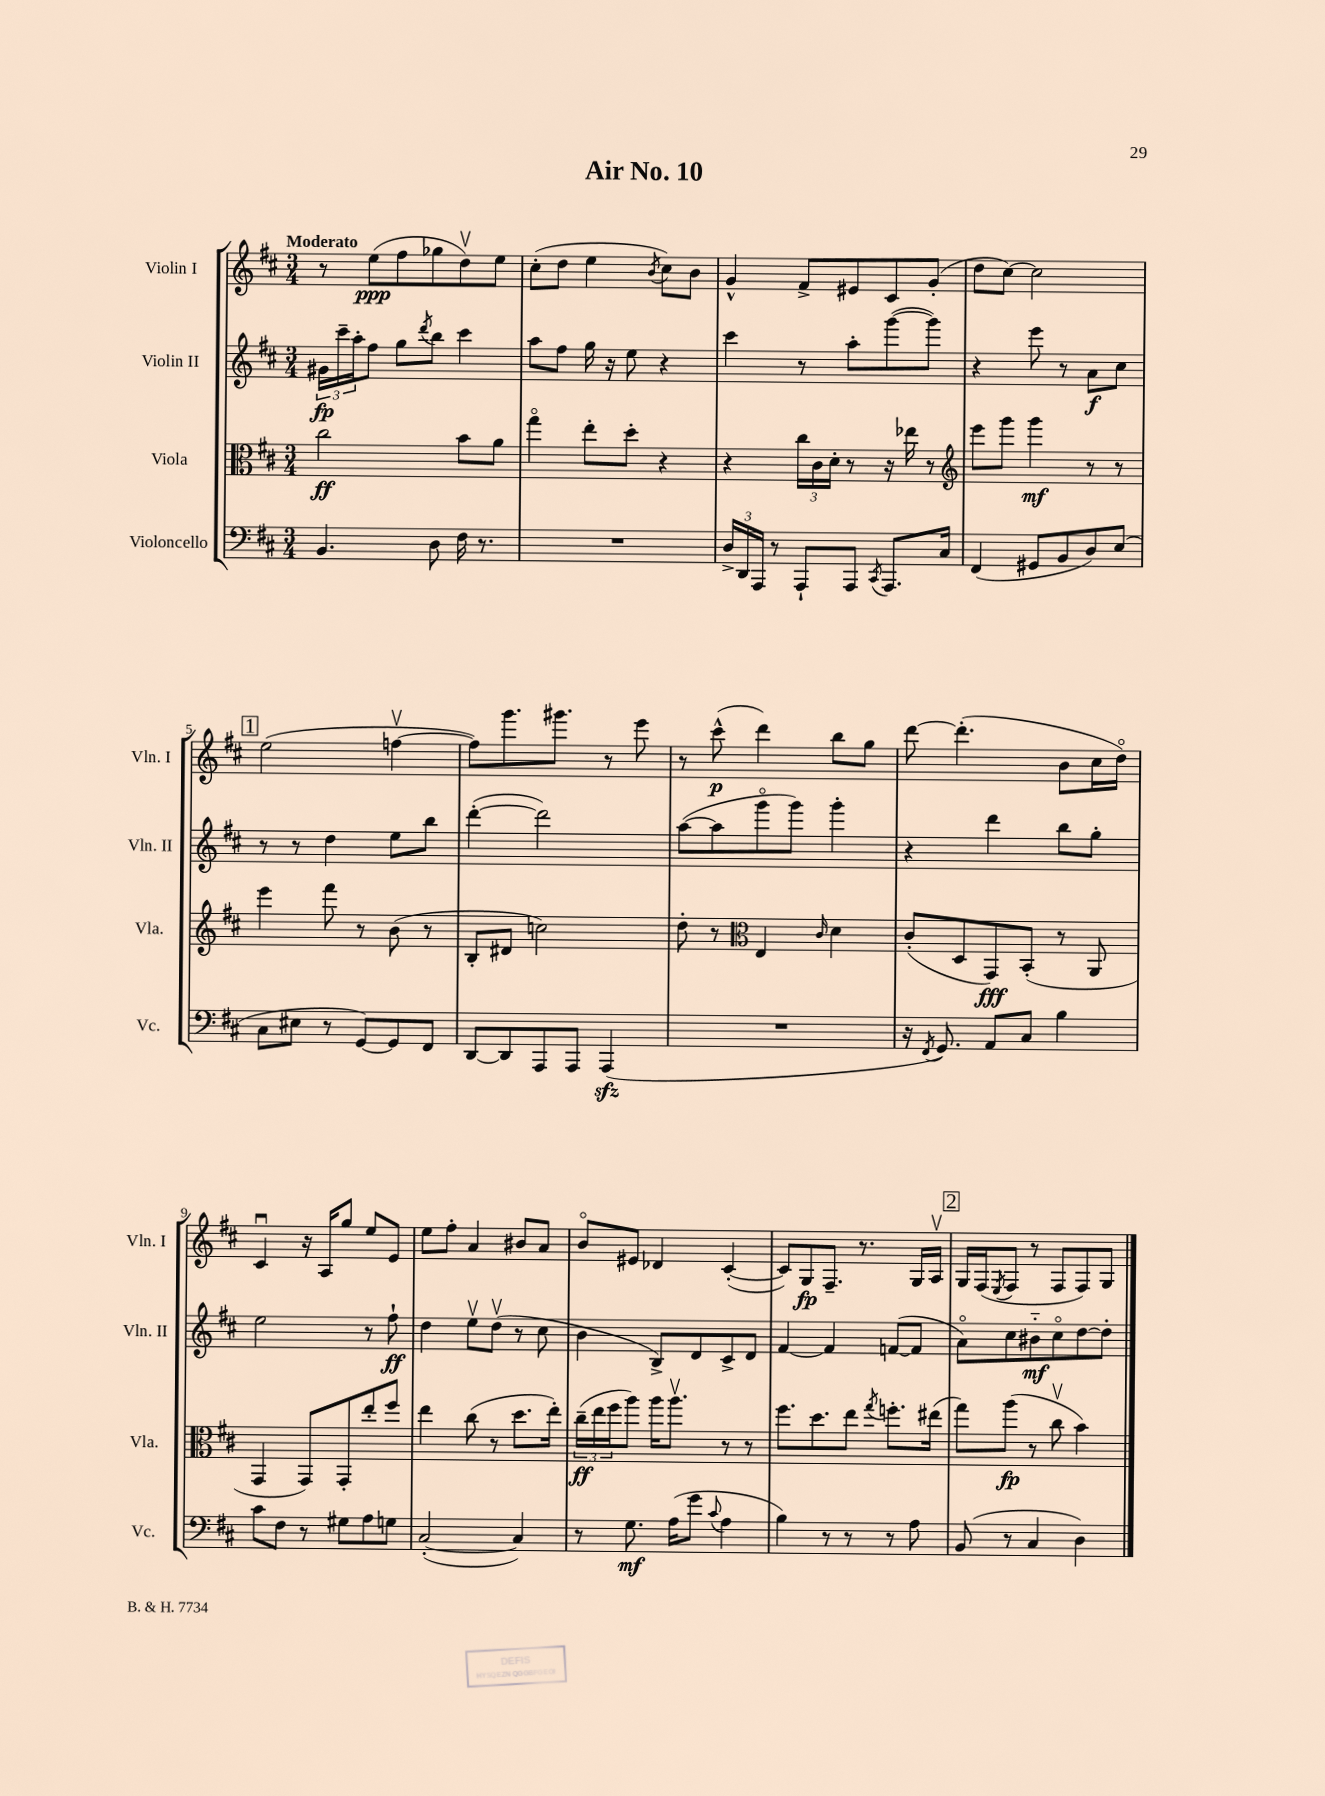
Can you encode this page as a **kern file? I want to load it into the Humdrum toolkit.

**kern	**dynam	**kern	**dynam	**kern	**dynam	**kern	**dynam
*part4	*part4	*part3	*part3	*part2	*part2	*part1	*part1
*staff4	*staff4	*staff3	*staff3	*staff2	*staff2	*staff1	*staff1
*I"Violoncello	*	*I"Viola	*	*I"Violin II	*	*I"Violin I	*
*I'Vc.	*	*I'Vla.	*	*I'Vln. II	*	*I'Vln. I	*
*clefF4	*	*clefC3	*	*clefG2	*	*clefG2	*
*k[f#c#]	*	*k[f#c#]	*	*k[f#c#]	*	*k[f#c#]	*
*M3/4	*	*M3/4	*	*M3/4	*	*M3/4	*
=1	=1	=1	=1	=1	=1	=1	=1
!	!	!	!	!	!	!LO:TX:a:B:t=Moderato	!
4.BB/	.	2cc#\	ff	24g#X\LL	fp	8r	.
.	.	.	.	24ccc#~\	.	.	.
.	.	.	.	24aa'\J	.	.	.
.	.	.	.	8ff#\J	.	(8ee\L	ppp
.	.	.	.	8gg\L	.	8ff#\	.
.	.	.	.	8qddd/	.	.	.
8D\	.	.	.	8bb\J	.	8gg-X\	.
16F#\	.	8b\L	.	4ccc#\	.	8ddv\)	.
8.r	.	.	.	.	.	.	.
.	.	8a\J	.	.	.	8ee\J	.
=2	=2	=2	=2	=2	=2	=2	=2
2.r	.	4gg\	.	8aa\L	.	(8cc#'\L	.
.	.	.	.	8ff#\J	.	8dd\J	.
.	.	8ee'\L	.	16gg\	.	4ee\	.
.	.	.	.	16r	.	.	.
.	.	8dd'\J	.	8ee\	.	.	.
.	.	.	.	.	.	8qb/	.
.	.	4r	.	4r	.	8cc#\L)	.
.	.	.	.	.	.	8b\J	.
=3	=3	=3	=3	=3	=3	=3	=3
24D^/LL	.	4r	.	4ccc#\	.	4g^^/	.
24DD/	.	.	.	.	.	.	.
24AAA/JJ	.	.	.	.	.	.	.
8r	.	.	.	.	.	.	.
8AAA`/L	.	24cc#\LL	.	8r	.	8f#^/L	.
.	.	24c#\	.	.	.	.	.
.	.	24d'\JJ	.	.	.	.	.
8AAA/J	.	8r	.	8aa'\L	.	8e#X/	.
8qCC#/	.	.	.	.	.	.	.
8.AAA/L	.	16r	.	([8ggg\	.	8c#/	.
.	.	16ee-X\	.	.	.	.	.
.	.	8r	.	8ggg\J])	.	(8g'/J	.
16C#/Jk	.	.	.	.	.	.	.
=4	=4	=4	=4	=4	=4	=4	=4
*	*	*clefG2	*	*	*	*	*
(4FF#/	.	8eee\L	.	4r	.	8dd\L	.
.	.	8ggg\J	.	.	.	[8cc#\J)	.
8GG#X/L	.	4ggg\	mf	8eee\	.	2cc#\]	.
8BB/	.	.	.	8r	.	.	.
8D/)	.	8r	.	8a\L	f	.	.
(8E/J	.	8r	.	8cc#\J	.	.	.
!!LO:LB:g=z
!!LO:REH:place=s1:t=1
=5	=5	=5	=5	=5	=5	=5	=5
8C#\L	.	4eee\	.	8r	.	(2ee\	.
8E#X\J	.	.	.	8r	.	.	.
8r	.	8fff#\	.	4dd\	.	.	.
[8GG/L)	.	8r	.	.	.	.	.
8GG/]	.	(8b\	.	8ee\L	.	[4ffnv\	.
8FF#/J	.	8r	.	8bb\J	.	.	.
=6	=6	=6	=6	=6	=6	=6	=6
[8DD/L	.	8B'/L	.	([4ddd'\	.	8ff\L])	.
8DD/]	.	8d#X/J	.	.	.	8.ggg\	.
8AAA/	.	2ccn\)	.	2ddd\])	.	.	.
.	.	.	.	.	.	8.ggg#X\J	.
8AAA/J	.	.	.	.	.	.	.
(4AAAzz/	.	.	.	.	.	8r	.
.	.	.	.	.	.	8eee\	.
=7	=7	=7	=7	=7	=7	=7	=7
2.r	.	8dd'\	.	([8aa\L	.	8r	.
.	.	8r	.	8aa\]	.	(8ccc#^^\	p
*	*	*clefC3	*	*	*	*	*
.	.	4E/	.	8ggg\	.	4ddd\)	.
.	.	.	.	8ggg\J)	.	.	.
.	.	16qqc#/	.	.	.	.	.
.	.	4d\	.	4ggg'\	.	8bb\L	.
.	.	.	.	.	.	8gg\J	.
=8	=8	=8	=8	=8	=8	=8	=8
16r	.	(8c#'/L	.	4r	.	[8ddd\	.
8qFF#/	.	.	.	.	.	.	.
8.GG/)	.	.	.	.	.	.	.
.	.	8D/	.	.	.	(4.ddd'\]	.
8AA/L	.	8GG/)	fff	4ddd\	.	.	.
8C#/J	.	(8BB'/J	.	.	.	.	.
4B\	.	8r	.	8bb\L	.	8b\L	.
.	.	8AA/	.	8gg'\J	.	16cc#\L	.
.	.	.	.	.	.	16dd\JJ)	.
!!LO:LB:g=z
=9	=9	=9	=9	=9	=9	=9	=9
8c#\L	.	4GG/	.	2ee\	.	4c#u/	.
8F#\J	.	.	.	.	.	.	.
8r	.	8GG/L)	.	.	.	16r	.
.	.	.	.	.	.	16A/KL	.
8G#X\L	.	8GG'/	.	.	.	8gg/J	.
8A\	.	8ee'/	.	8r	.	8ee/L	.
8Gn\J	.	8ff#/J	.	8ff#`\	ff	8e/J	.
=10	=10	=10	=10	=10	=10	=10	=10
([2C#'/	.	4ee\	.	4dd\	.	8ee\L	.
.	.	.	.	.	.	8ff#'\J	.
.	.	(8cc#\	.	8eev\L	.	4a/	.
.	.	8r	.	(8ddv\J	.	.	.
4C#/])	.	8.dd\L	.	8r	.	8b#X/L	.
.	.	.	.	8cc#\	.	8a/J	.
.	.	16ee'\Jk)	.	.	.	.	.
=11	=11	=11	=11	=11	=11	=11	=11
8r	.	(24cc#~\LL	ff	4b\	.	8b/L	.
.	.	24ee\	.	.	.	.	.
.	.	24ff#\J	.	.	.	.	.
8.G\	mf	8aa\J)	.	.	.	8e#X/J	.
.	.	16aa\KL	.	8B^/L)	.	4d-X/	.
(16A\KL	.	8.aav\J	.	.	.	.	.
8g\J	.	.	.	8d/	.	.	.
8qqc#/	.	.	.	.	.	.	.
4A\	.	8r	.	8c#^/	.	([4c#'/	.
.	.	8r	.	8d/J	.	.	.
=12	=12	=12	=12	=12	=12	=12	=12
4B\)	.	8.ff#\L	.	[4f#/	.	8c#/L])	.
.	.	.	.	.	.	8G/	fp
.	.	8.dd\	.	.	.	.	.
8r	.	.	.	4f#/]	.	8.F#~/J	.
8r	.	8ee\J	.	.	.	.	.
.	.	.	.	.	.	8.r	.
.	.	8qgg/	.	.	.	.	.
8r	.	8.ffn'\L	.	([8fn/L	.	.	.
8A\	.	.	.	8f/J]	.	16G/LL	.
.	.	(16ee#X\Jk	.	.	.	16Av/JJ	.
!!LO:REH:place=s1:t=2
=13	=13	=13	=13	=13	=13	=13	=13
(8BB/	.	8gg\L)	.	8a\L)	.	16G/LL	.
.	.	.	.	.	.	(16F#/J	.
.	.	.	.	.	.	8qE/	.
8r	.	(8aa\J	fp	8cc#\	.	8F#/J	.
4C#/	.	8r	.	8b#X\	mf	8r	.
.	.	8cc#v\	.	8cc#\	.	8F#/L	.
4D\)	.	4b\)	.	[8dd\	.	8F#/)	.
.	.	.	.	8dd'\J]	.	8G/J	.
==	==	==	==	==	==	==	==
*-	*-	*-	*-	*-	*-	*-	*-
